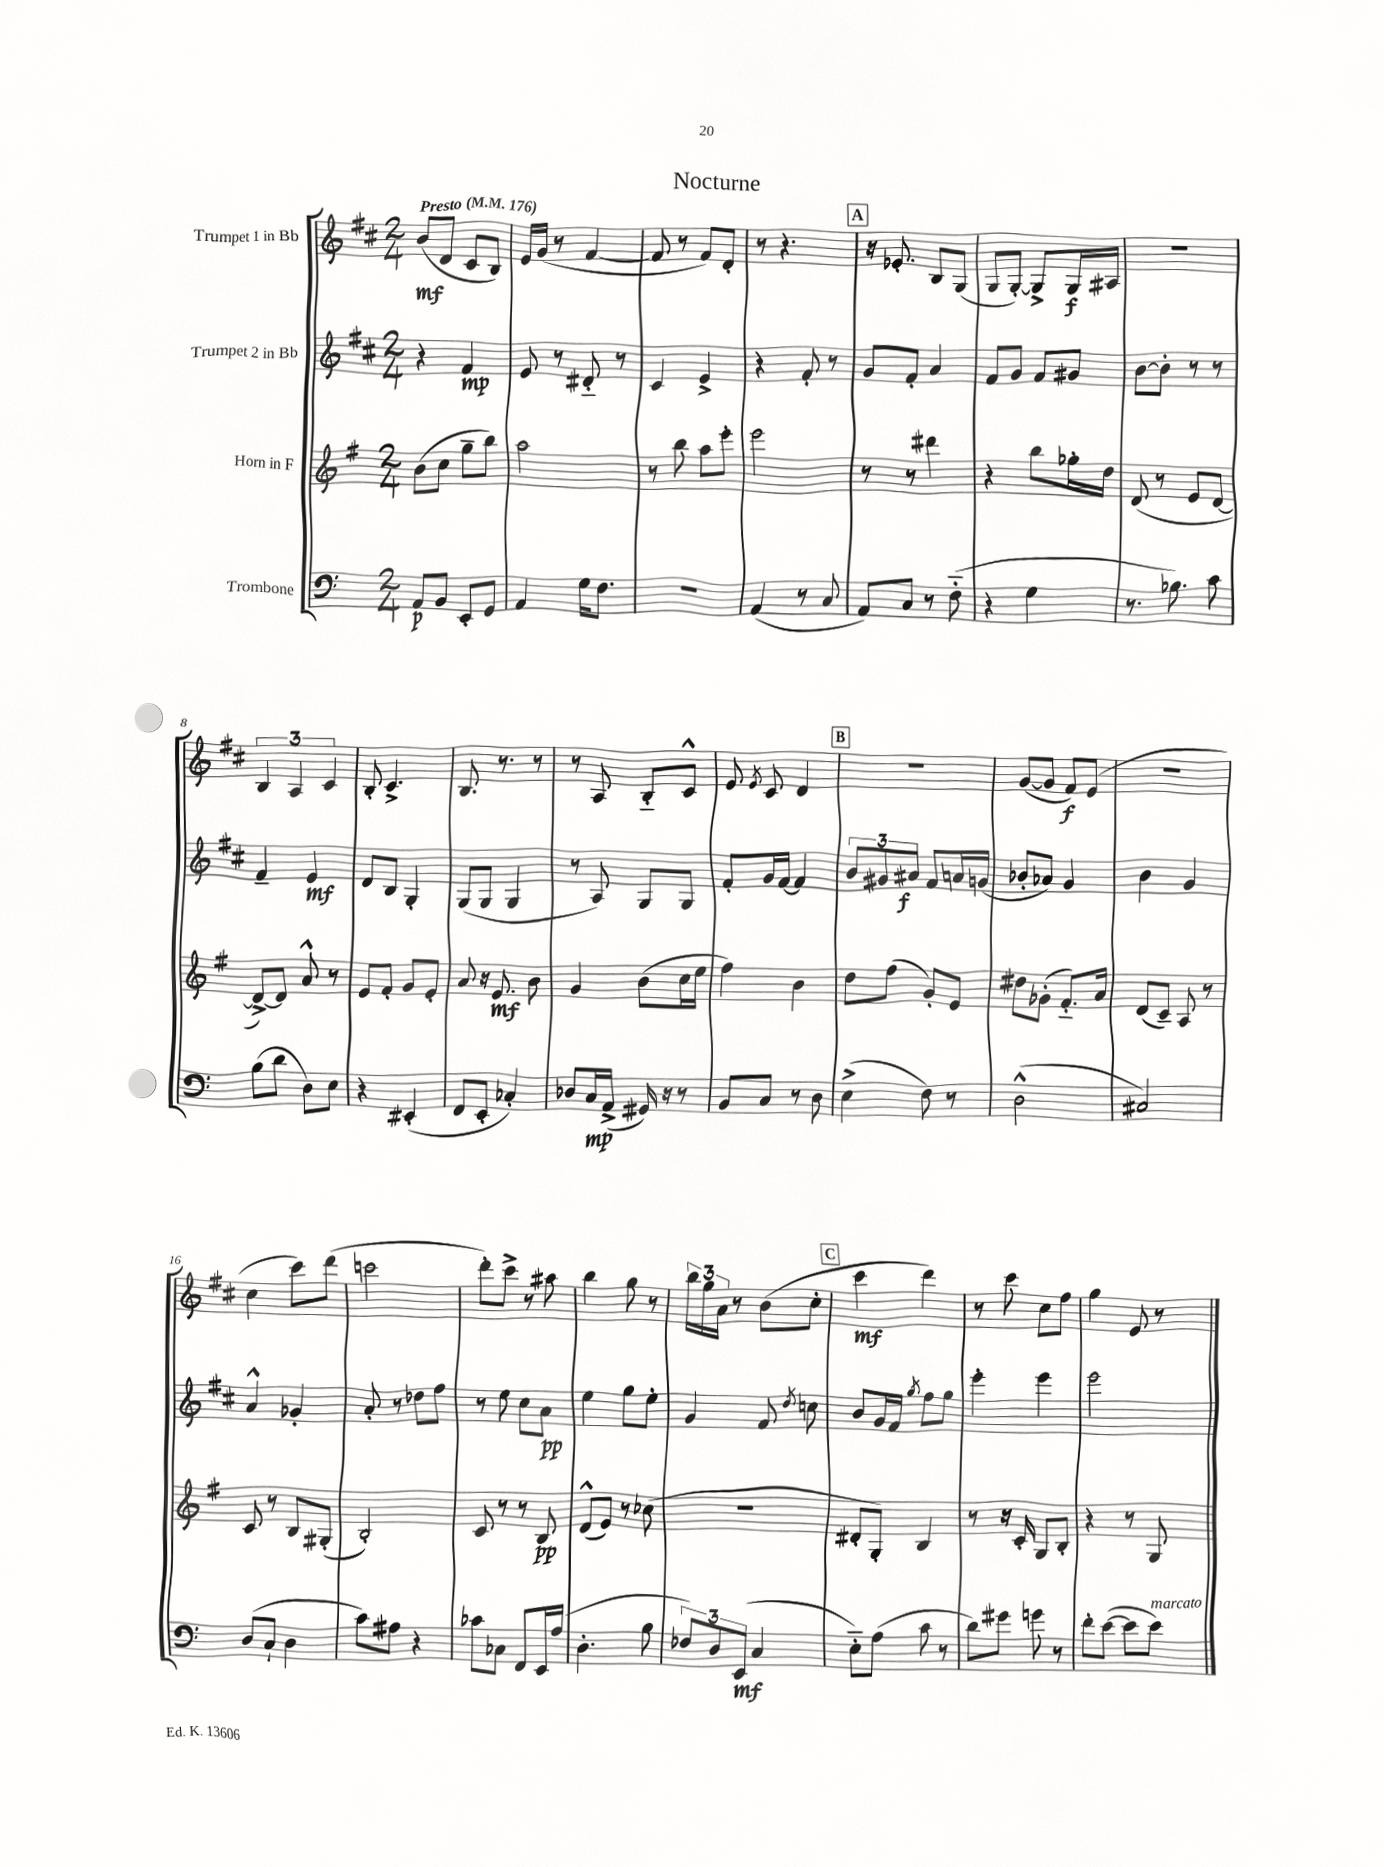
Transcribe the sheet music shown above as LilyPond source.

\header { title = "Nocturne" }
<<
\new StaffGroup <<
\new Staff = "s0" \with { instrumentName = "Trumpet 1 in Bb" } {
    \clef treble \key d \major \numericTimeSignature \time 2/4 \tempo "Presto" 4 = 176
    \autoBeamOff b'8[\mf( d'8] cis'8[ b8]) |
    e'16[ g'16]( r8 fis'4~ |
    fis'8 r8 fis'8[) d'8]-. |
    r8 r4. |
    \mark \markup { \box "A" } r16 ees'8.-. b8[ g8]( |
    g8[ g8]~-.) g8[-> g16\f ais16] |
    R2 |
    \tuplet 3/2 { b4 a4 cis'4 } |
    b8-. cis'4.-> |
    b8. r8. r8 |
    r8 a8 b8[-_ cis'8]-^ |
    e'8 \acciaccatura { e'8 } cis'8 d'4 |
    \mark \markup { \box "B" } r2 |
    g'8[~( g'8] fis'8[\f) e'8]( |
    R2 |
    cis''4 cis'''8[) d'''8]( |
    c'''2 |
    d'''8[-.) cis'''8]-> r8 ais''8 |
    b''4 g''8 r8 |
    \tuplet 3/2 { b''16[ g''16 a'16] } r8 b'8[( cis''8]-. |
    \mark \markup { \box "C" } cis'''4\mf d'''4) |
    r8 cis'''8 cis''8[ fis''8] |
    g''4 e'8 r8 \bar "|." |
}
\new Staff = "s1" \with { instrumentName = "Trumpet 2 in Bb" } {
    \clef treble \key d \major \numericTimeSignature \time 2/4
    \autoBeamOff r4 fis'4\mp |
    e'8 r8 dis'8-_ r8 |
    cis'4 e'4-> |
    r4 fis'8-. r8 |
    \mark \markup { \box "A" } g'8[ fis'8]-. a'4 |
    fis'8[ g'8] fis'8[ gis'8] |
    b'8[~ b'8]-. r8 r8 |
    fis'4-- e'4\mf |
    d'8[ b8] g4-. |
    g8[( g8] g4 |
    r8 a8) g8[ g8] |
    fis'8[-. g'16 fis'16]~ fis'4 |
    \mark \markup { \box "B" } \tuplet 3/2 { b'8[ gis'8 ais'8]\f } fis'8[ a'16 g'16]( |
    bes'8[-. aes'8]) g'4 |
    b'4 g'4 |
    a'4-^ ges'4-. |
    a'8-. r8 des''8[ fis''8] |
    r8 e''8 cis''8[ a'8]\pp |
    e''4 g''8[ e''8]-. |
    g'4 fis'8 \acciaccatura { d''8 } c''8 |
    \mark \markup { \box "C" } b'8[ g'16 fis'16] \acciaccatura { g''8 } fis''8[ g''8] |
    e'''4-. e'''4 |
    e'''2 \bar "|." |
}
\new Staff = "s2" \with { instrumentName = "Horn in F" } {
    \clef treble \key g \major \numericTimeSignature \time 2/4
    \autoBeamOff b'8[( c''8] g''8[-- b''8]) |
    a''2 |
    r8 b''8 a''8[ e'''8]-. |
    e'''2 |
    \mark \markup { \box "A" } r8 r8 dis'''4 |
    r4 b''8[ ges''16-. d''16] |
    d'8( r8 e'8[ d'8]~ |
    d'8[~->) d'8] a'8-^ r8 |
    e'8[ fis'8]-. g'8[ e'8]-. |
    a'8 r16 e'8.\mf b'8 |
    g'4 b'8[( c''16 e''16] |
    fis''4) b'4 |
    \mark \markup { \box "B" } d''8[ fis''8]( g'8[-.) e'8] |
    dis''8[ ges'8]-.( fis'8.[-_) a'16] |
    d'8[( c'8]--) a8 r8 |
    c'8 r8 b8[ gis8]-.( |
    b2-.) |
    c'8 r8 r8 b8\pp |
    d'8[-^( e'8]) r8 ces''8( |
    r2 |
    \mark \markup { \box "C" } dis'8[-. g8]-.) b4 |
    r8 r16 c'16-. g8[ b8]-. |
    r4 r8 g8 \bar "|." |
}
\new Staff = "s3" \with { instrumentName = "Trombone" } {
    \clef bass \key c \major \numericTimeSignature \time 2/4
    \autoBeamOff a,8[\p b,8] e,8[-. g,8] |
    a,4 g16[ f8.] |
    R2 |
    a,4( r8 c8 |
    \mark \markup { \box "A" } a,8[) c8] r8 f8-_( |
    r4 g4 |
    r8. bes8.) c'8 |
    b8[( d'8] d8[) e8] |
    r4 eis,4-.( |
    f,8[ e,8]-. ces4-.) |
    des8[ c16\mp a,16]->( gis,16) r16 r8 |
    b,8[ c8] r8 d8 |
    \mark \markup { \box "B" } e4->( f8) r8 |
    d2-^( |
    cis2) |
    d8[( c8]-! d4 |
    c'8[) ais8] r4 |
    ces'8[ ces8] f,8[ e,16 a16]( |
    d4.-. b8 |
    \tuplet 3/2 { fes8[) d8 e,8]\mf( } c4 |
    \mark \markup { \box "C" } e8[-_) a8]( c'8 r8 |
    d'8[) gis'8] g'8 r8 |
    f'8[-. e'8]~( e'8[ e'8]^\markup { \italic "marcato" }) \bar "|." |
}
>>
>>
